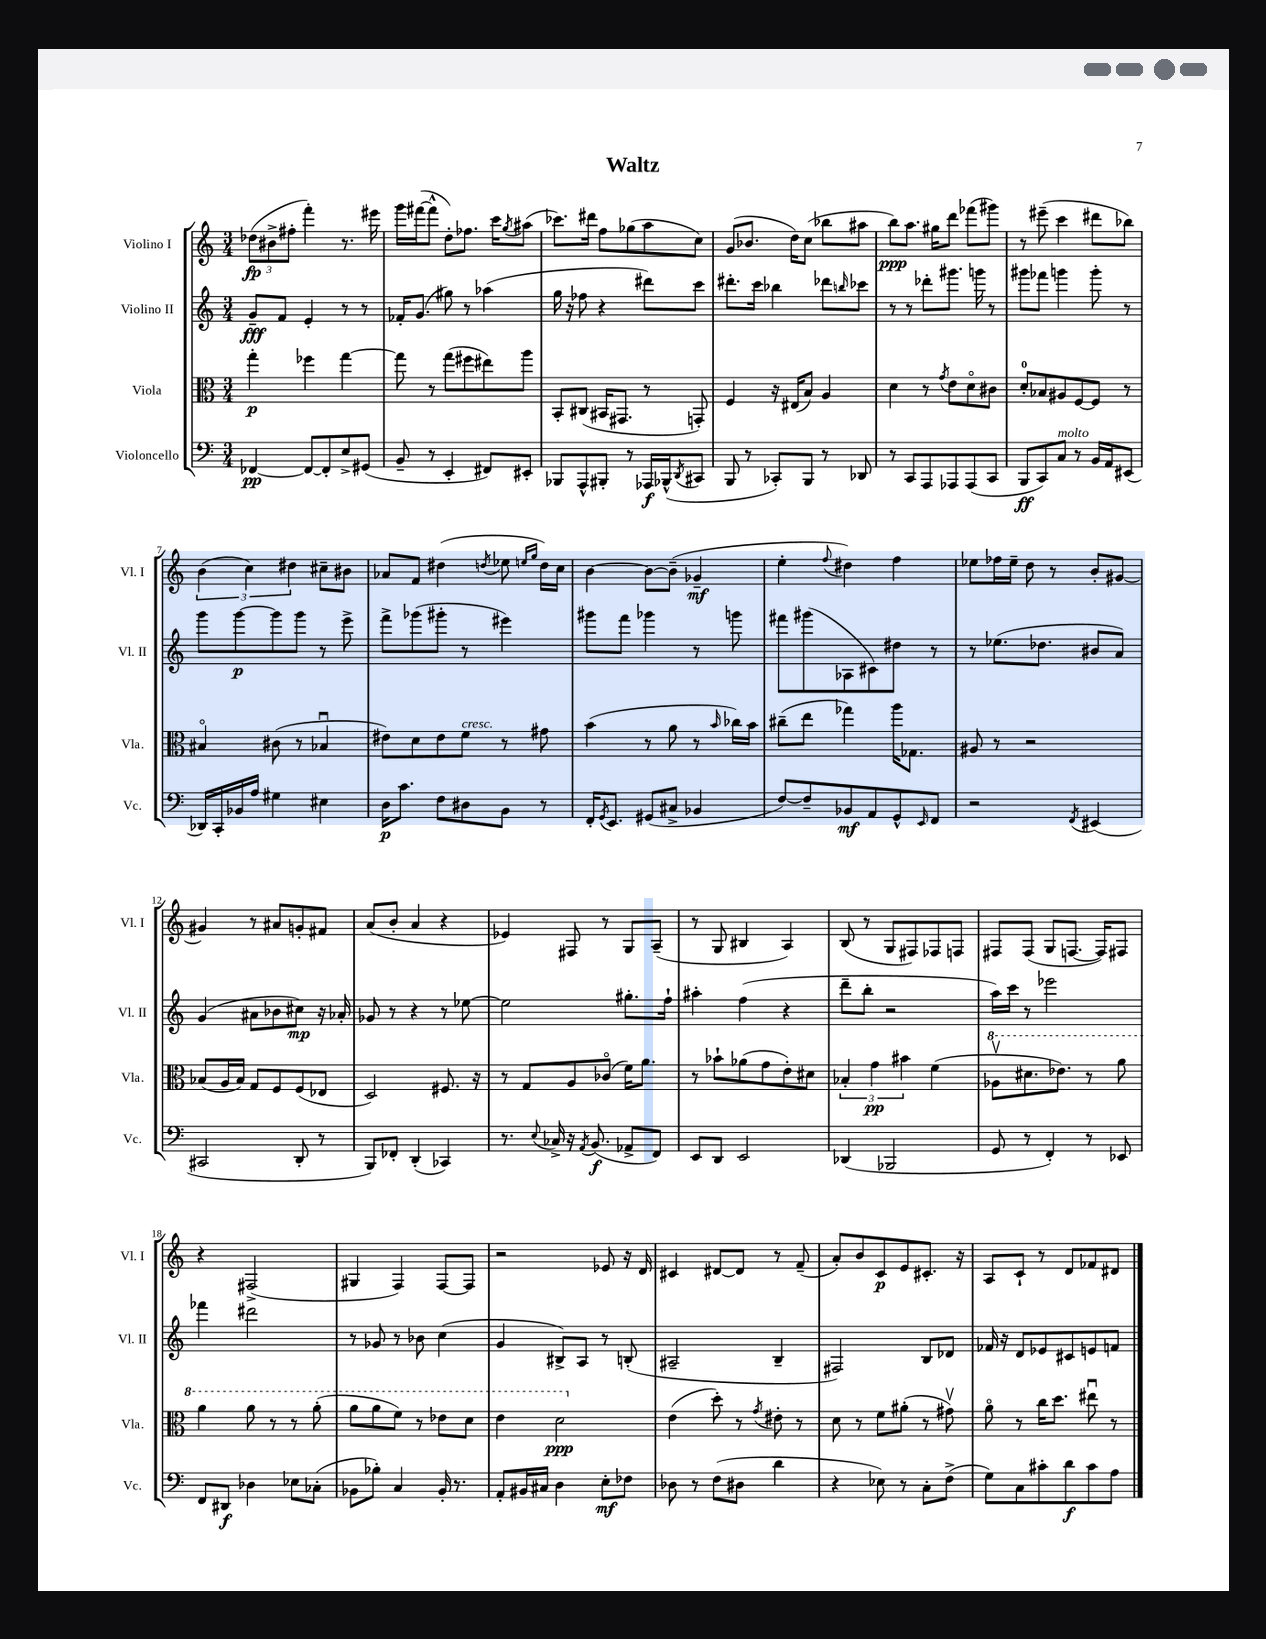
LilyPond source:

\header { title = "Waltz" }
<<
\new StaffGroup <<
\new Staff = "s0" \with { instrumentName = "Violino I" shortInstrumentName = "Vl. I" } {
    \clef treble \key c \major \numericTimeSignature \time 3/4
    \tuplet 3/2 { des''8\fp( bis'8-> fis''8-. } f'''4-.) r8. eis'''16 |
    g'''16 fis'''16~( fis'''8-^ d''8-.) fes''8. c'''16 \acciaccatura { g''8 } ais''8( |
    ces'''8.) dis'''16 f''8 ges''8( a''8 c''8) |
    g'8( bes'8. d''16) c''8( bes''8 ais''8 |
    b''8\ppp) a''8. gis''16 d'''8 fes'''8( gis'''8) |
    r8 eis'''8--( c'''4 dis'''8 bes''8) |
    \tuplet 3/2 { b'4( c''4) dis''4 } cis''8-- bis'8 |
    aes'8 f'8 dis''4( \acciaccatura { d''8 } ees''8 \grace { e''16 g''16 } d''16) c''16 |
    b'4~ b'8~ b'8--( ges'4--\mf |
    e''4-. \appoggiatura { f''8 } dis''4) f''4 |
    ees''8 fes''16 ees''16-- d''8 r8 b'8-. gis'8~ |
    gis'4 r8 ais'8 g'8-. fis'8 |
    a'8( b'8-. a'4 r4 |
    ees'4) fis8 r8 g8 a8--( |
    r8 g8 bis4 a4) |
    b8( r8 g8 fis8) fes8 f8 |
    fis8 fis8( g8 f8.~ f16) fis8 |
    r4 fis2->( |
    gis4 f4) f8~ f8 |
    r2 ees'8 r16 d'16 |
    cis'4 dis'8~ dis'8 r8 f'8--( |
    a'8-.) b'8 c'8\p e'8 cis'8.-. r16 |
    a8 c'8-! r8 d'8 fes'8 dis'8 \bar "|." |
}
\new Staff = "s1" \with { instrumentName = "Violino II" shortInstrumentName = "Vl. II" } {
    \clef treble \key c \major \numericTimeSignature \time 3/4
    g'8--\fff f'8 e'4-. r8 r8 |
    fes'16-. g'8.( gis''8) r8 aes''4( |
    g''16 r16 fes''8 r4 dis'''8) c'''8 |
    dis'''8.-. c'''16 bes''4 des'''8 \grace { b''16 } ces'''8 |
    r8 r8 des'''8-. gis'''8. g'''16 r8 |
    gis'''8 fes'''8 g'''4 g'''8-. r8 |
    g'''8 g'''8~\p g'''8 g'''8 r8 e'''8-> |
    f'''8-> ges'''8( gis'''8-. r8 eis'''4) |
    gis'''8 f'''8 ges'''4 r8 g'''8 |
    fis'''8 gis'''8( aes8 cis'8) dis''8 r8 |
    r8 ees''8.( des''8. bis'8 a'8) |
    g'4( ais'8 bes'8 cis''8\mp) r16 aes'16-. |
    ges'8 r8 r4 r8 ees''8~ |
    ees''2 gis''8.-. f''16-! |
    ais''4-. f''4( r4 |
    d'''8-- b''8-. r2 |
    a''16) c'''16 r8 ees'''2 |
    fes'''4 dis'''2 |
    r8 ges'8 r8 bes'8 c''4( |
    g'4 bis8->) a8 r8 b8-.( |
    ais2-- b4-- |
    fis2) b8 des'8 |
    fes'16 r16 d'8 ees'8 cis'8 e'8 f'8 \bar "|." |
}
\new Staff = "s2" \with { instrumentName = "Viola" shortInstrumentName = "Vla." } {
    \clef alto \key c \major \numericTimeSignature \time 3/4
    g''4-.\p fes''4 g''4~ |
    g''8 r8 g''8( fis''8 eis''8) a''8 |
    b,8-. cis8( bis,16 gis,8. r8 g,8-.) |
    f4 r16 eis16( b8) a4 |
    d'4 r8 \acciaccatura { g'8 } e'8 d'8\flageolet cis'8 |
    d'8-0-. bes8 ais8 f8~ f8 r8 |
    bis4\flageolet cis'8( r8 bes4\downbow |
    eis'8) d'8 eis'8 f'8^\markup { \italic "cresc." } r8 gis'8 |
    b'4( r8 a'8 r8 \grace { b'16 } ces''16) b'16 |
    cis''8--( e''8 ges''4) a''16 ges8. |
    ais8 r8 r2 |
    bes8( a16 bes16) g8 f8 f8( ees8 |
    d2) fis8. r16 |
    r8 g8 a8 ces'8\flageolet( f'16) a'8. |
    r8 bes'8-! aes'8( g'8 e'8-.) dis'8 |
    \tuplet 3/2 { bes4-. g'4\pp bis'4 } f'4( |
    \ottava #1 aes'8\upbow dis''8. ees''8.) r8 a''8 |
    a''4 a''8 r8 r8 a''8-.( |
    a''8 a''8 f''8) r8 ees''8 d''8 |
    e''4 d''2\ppp \ottava #0 |
    e'4( d''8-.) r8 \acciaccatura { g'8 } eis'8-. r8 |
    d'8 r8 f'8 ais'8-.( r8 gis'8\upbow) |
    a'8\flageolet r8 c''16 d''8. eis''8\downbow r8 \bar "|." |
}
\new Staff = "s3" \with { instrumentName = "Violoncello" shortInstrumentName = "Vc." } {
    \clef bass \key c \major \numericTimeSignature \time 3/4
    fes,4~\pp fes,8~ fes,8-. e8-> gis,8( |
    b,8-- r8 e,4-. fis,8) eis,8-. |
    bes,,8 a,,8-^ bis,,8-. r8 aes,,16\f bes,,16-^( \acciaccatura { d,8 } cis,8 |
    b,,8 r8 ces,8-.) b,,8 r8 des,8 |
    r8 c,8 a,,8 aes,,8 aes,,8( c,8 |
    b,,8\ff c,8) c8^\markup { \italic "molto" } r8 b,16 a,16 eis,8( |
    des,16) c,16-. bes,16 a16 gis4 eis4 |
    d16\p c'8. f8 dis8 b,8 r8 |
    f,16-. \acciaccatura { g,8 } e,8. gis,8( cis8-> bes,4 |
    f8~) f8-- bes,8\mf a,8 g,8-^ \grace { e,16 } f,8 |
    r2 \acciaccatura { f,8 } eis,4( |
    cis,2 d,8-. r8 |
    b,,8) fes,8-. d,4-.( ces,4) |
    r8. \appoggiatura { e8 } ces16-> r16 \acciaccatura { a,8 } b,8.\f( aes,8-> f,8) |
    e,8 d,8 e,2 |
    des,4( bes,,2 |
    g,8 r8 f,4-.) r8 ees,8 |
    f,8 dis,8\f des4 ees8 ces8-.( |
    bes,8 bes8-.) c4 bes,16-. r8. |
    a,8-. bis,16 cis16 d4 e8-.\mf fes8 |
    des8 r8 f8( dis8 d'4 |
    r4 ees8) r8 c8-. f8->( |
    g8) c8 cis'8-. d'8\f cis'8 a8 \bar "|." |
}
>>
>>
